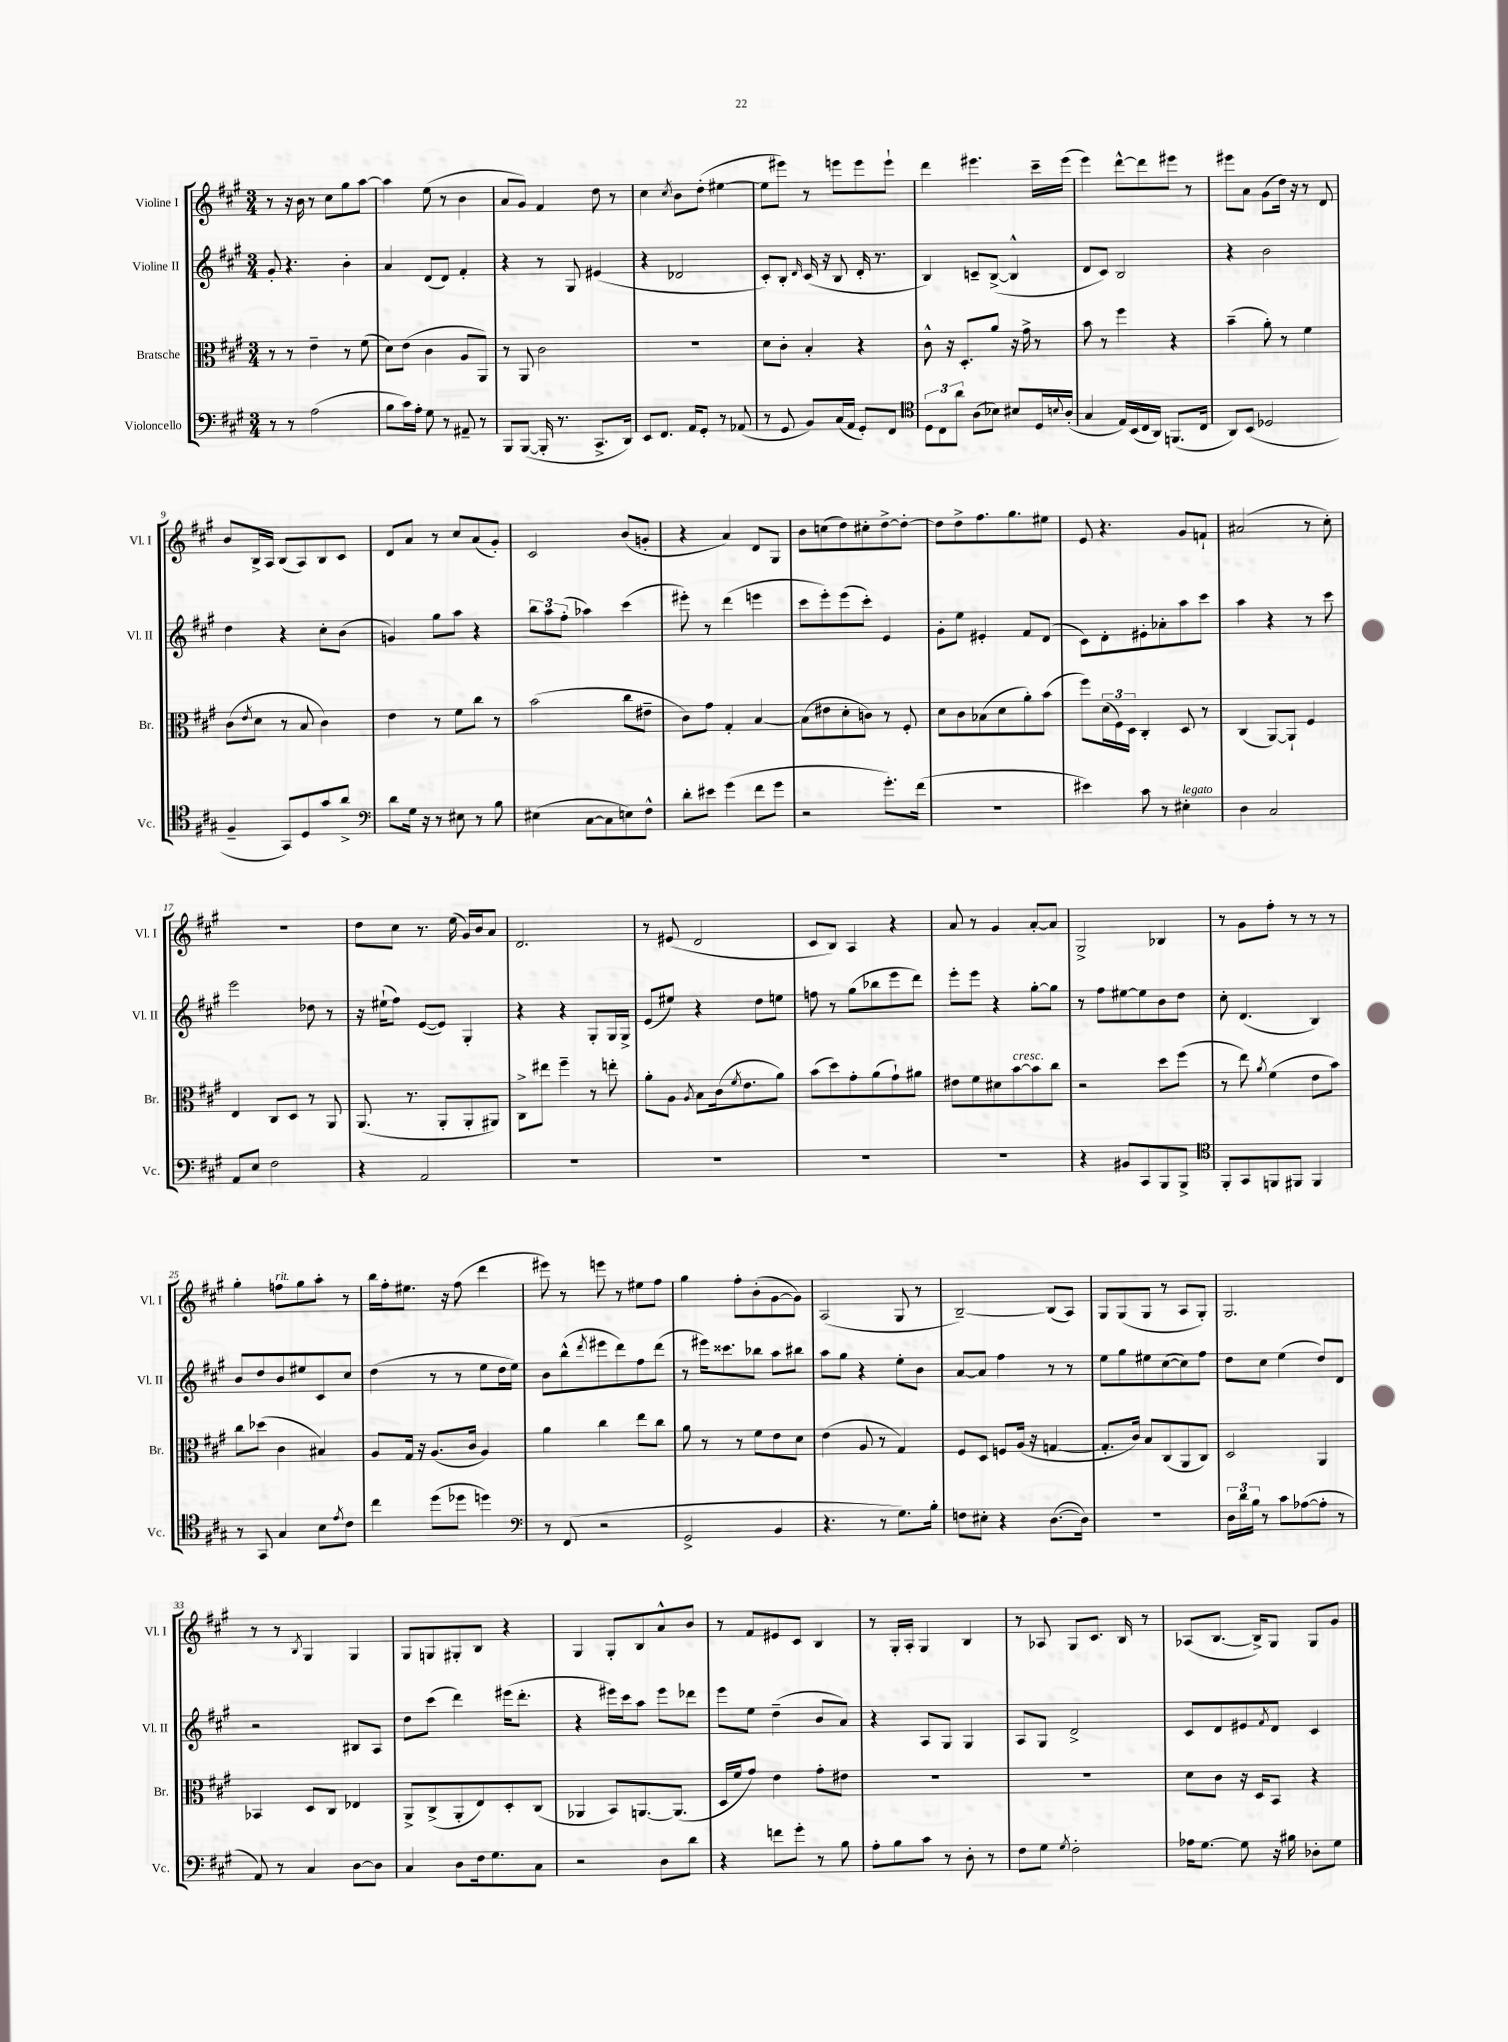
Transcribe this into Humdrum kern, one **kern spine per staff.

**kern	**kern	**kern	**kern
*part4	*part3	*part2	*part1
*staff4	*staff3	*staff2	*staff1
*I"Violoncello	*I"Bratsche	*I"Violine II	*I"Violine I
*I'Vc.	*I'Br.	*I'Vl. II	*I'Vl. I
*clefF4	*clefC3	*clefG2	*clefG2
*k[f#c#g#]	*k[f#c#g#]	*k[f#c#g#]	*k[f#c#g#]
*M3/4	*M3/4	*M3/4	*M3/4
=1	=1	=1	=1
8r	8r	8g#'/	8r
8r	8r	4.r	16r
.	.	.	16b\
(2A\	4e~\	.	8r
.	.	.	8cc#\L
.	8r	4b'\	8gg#\
.	(8f#\	.	[8aa\J
=2	=2	=2	=2
8B\L	8d\L)	4a/	4aa\]
16c#\L)	(8e\J	.	.
16A'\JJ	.	.	.
8G#\	4c#\	(8d/L	(8ee\
8r	.	8d/J)	8r
8AA#X~/	8A/L	4f#'/	4b\
8r	8AA/J)	.	.
=3	=3	=3	=3
8BBB/L	8r	4r	8a/L
([8BBB/J	8AA/	.	8g#/J)
16BBB'/]	2c#\	8r	4f#/
8.r	.	.	.
.	.	8G#/	.
8.CC#^/L	.	(4e#X/	8dd\
.	.	.	8r
16DD/Jk)	.	.	.
=4	=4	=4	=4
8EE/L	2.r	4r	4cc#\
8.FF#/J	.	.	.
.	.	.	8qcc#/
.	.	2d-X/	8b\L
16AA/KL	.	.	.
8GG#'/J	.	.	(8dd'\J
8r	.	.	[4ee#X\
(8AA-X/	.	.	.
=5	=5	=5	=5
8r	8d\L	8c#'/L)	8ee#\L]
8GG#/	8c#'\J	8B'/J	8eee#X\J)
.	.	16qqd/	.
8BB/L)	4B'/	(16c#/	8r
.	.	16r	.
(16C#/L	.	8B/	8eeen\L
16AA/JJ	.	.	.
8GG#'/L)	4r	16d'/	8eee\
.	.	8.r	.
8FF#/J	.	.	8eee`\J
=6	=6	=6	=6
*clefC4	*	*	*
12D\L	8c#^^\	4B/)	4ddd\
12C#\	.	.	.
.	16r	.	.
12a\J	.	.	.
.	8.D'/L	.	.
(8A\L	.	8cn~/L	4.eee#X\
8B-X\J)	8a/J	([8B^/J	.
8B#X/L	16r	4B^^/]	.
.	16g#^\	.	.
16D/L	8r	.	16ccc#~\LL
8qqBn/	.	.	.
(16A'/JJ	.	.	(16eee#\JJ
=7	=7	=7	=7
4G#/	8b\	8d/L	4eee\)
.	8r	8c#/J)	.
16E/LL)	4ff#\	2B/	[8ddd^^\L
(16BB/	.	.	.
16C#/	.	.	8ddd\]
16AA/JJ)	.	.	.
(8.FFn/L	4r	.	8eee#X\J
.	.	.	8r
16C#/Jk	.	.	.
=8	=8	=8	=8
8AA/L)	(4b~\	4r	8eee#X\L
(8BB/J	.	.	8a\J
2D-X/	8a'\)	2b\	(8g#\L
.	8r	.	16dd\Jk)
.	.	.	16r
.	4f#\	.	8r
.	.	.	8d/
!!LO:LB:g=z
=9	=9	=9	=9
4F#~/	(8c#\L	4dd\	8b/L
.	8qe/	.	.
.	8d\J	.	16B^/L
.	.	.	16A/JJ
8GG#/L)	8r	4r	(8B/L
8D/	8B/	.	8A/)
8g#/	4c#\)	8cc#'\L	8B/
8a^/J	.	(8b\J	8c#/J
=10	=10	=10	=10
*clefF4	*	*	*
8d\L	4e\	4gn/)	8d/L
16G#\Jk	.	.	8a/J
16r	.	.	.
8r	8r	8gg#\L	8r
8E#X\	8f#\L	8aa\J	8cc#/L
8r	8cc#\J	4r	(8a/
8B\	8r	.	8g#'/J)
=11	=11	=11	=11
(4E#X\	(2b\	12bb\L	2c#/
.	.	12aa\	.
.	.	(12ff#'\J	.
[8C#\L	.	4aa-X\)	.
8C#\]	.	.	.
8En\)	8cc#\L	(4ccc#\	(8b/L
8F#^^\J	8e#X~\J	.	8gn'/J
=12	=12	=12	=12
8d'\L	8c#\L)	8eee#X'\)	4r
8e#X\J	8g#\J	8r	.
(4g#\	4G#'/	(4ddd\	4a/)
8f#\L	[4B/	4eeen\	8d/L
8g#\J	.	.	8G#/J
=13	=13	=13	=13
2r	(8B\L]	8ccc#\L	8b\L
.	8e#X\	8eee'\)	(8ccn\
.	8d'\	(8eee\	8dd\)
.	8cn\J)	8ccc#'\J)	8cc#X'\
8.g#'\L)	8r	4e/	[8dd^\
.	8F#'/	.	8dd'\J_
(16f#\Jk	.	.	.
=14	=14	=14	=14
2.r	8d\L	8g#'\L	8dd\L]
.	8c#\	8ee\J	8dd^\
.	(8B-X\	4e#X'/	8.ff#\
.	8d\	.	.
.	.	.	8.gg#\
.	8a'\)	8f#/L	.
.	(8b\J	(8d/J	8ee#X\J
=15	=15	=15	=15
4e#X\)	8ff#\L)	8c#\L)	8e/
.	(24d\L	8d'\	4.r
.	24F#\)	.	.
.	24D\JJ	.	.
8c#\	4C#'/	8e#X'\	.
8r	.	8a-X'\	.
!LO:TX:a:i:t=legato	!	!	!
4E#X'\	8D/	8aa\	8g#/L
.	8r	8ccc#\J	8fn`/J
=16	=16	=16	=16
4D\	(4C#/	4aa\	(2a#X/
2C#/	[8AA/L)	4r	.
.	8AA`/J]	.	.
.	4F#/	8r	8r
.	.	8ccc#\	8cc#'\)
!!LO:LB:g=z
=17	=17	=17	=17
8AA/L	4E/	2eee\	2.r
8E/J	.	.	.
2F#\	8C#/L	.	.
.	8D/J	.	.
.	8r	8dd-X\	.
.	8AA/	8r	.
=18	=18	=18	=18
4r	(8.AA/	16r	8dd\L
.	.	(16ee#X`\KL	.
.	.	8ff#\J)	8cc#\J
.	8.r	.	.
2AA/	.	([8e/L	8.r
.	8AA'/L	8e/J])	.
.	.	.	(16ee\
.	8AA'/	4G#'/	16g#/LL)
.	.	.	16b/J
.	8AA#X/J)	.	8a/J
=19	=19	=19	=19
2.r	8C#^\L	4r	2.d/
.	8ee#X\J	.	.
.	4ff#~\	4r	.
.	8r	8G#'/L	.
.	8een'\	16G#/L	.
.	.	16G#^/JJ	.
=20	=20	=20	=20
2.r	8a'\L	(8e/L	8r
.	8A\J	8ee#X/J)	(8e#X/
.	8qA/	.	.
.	8B\L	4r	2d/
.	(16c#\k	.	.
.	8qf#/	.	.
.	8.e\	.	.
.	.	8dd\L	.
.	8a\J)	8een\J	.
=21	=21	=21	=21
2.r	(8b\L	8ffn\	8c#/L
.	8dd\)	8r	8B/J)
.	8g#'\	(8gg#\L	4A/
.	(8a\	8bb-X\	.
.	8g#`\)	8eee\	4r
.	8a#X\J	8ddd\J)	.
=22	=22	=22	=22
2.r	8e#X\L	8eee'\L	8a/
.	8f#\	8eee\J	8r
.	8d#X\	4r	4g#/
!	!LO:TX:a:i:t=cresc.	!	!
.	[8b\	.	.
.	8b\]	[8gg#'\L	[8a'/L
.	8cc#\J	8gg#\J]	8a/J]
=23	=23	=23	=23
4r	2r	8r	2G#^/
.	.	8ff#\L	.
8BB#X/L	.	[8ee#X\	.
8CC#/	.	8ee#\]	.
8BBB/	8dd\L	8b\	4B-X/
8BBB^/J	(8ff#\J	8dd\J	.
=24	=24	=24	=24
*clefC4	*	*	*
8FF#'/L	8r	8cc#'\	8r
8GG#/	8ee\)	(4.d/	8g#\L
.	8qa/	.	.
8FFn/	(4f#\	.	8ff#'\J
8FF#X/J	.	.	8r
4FF#/	8e\L	4B/)	8r
.	8b\J)	.	8r
!!LO:LB:g=z
=25	=25	=25	=25
8r	8cc#\L	8b/L	4gg#'\
8GG#/	(8dd-X\J	8dd/	.
!	!	!	!LO:TX:a:i:t=rit.
4G#/	4c#\	8b/	8ffn\L
.	.	8ee#X/	8gg#\
8B\L	4B#X/)	8c#/	8aa'\J
8qe/	.	.	.
8c#\J	.	8cc#/J	8r
=26	=26	=26	=26
4cc#\	8A/L	(4dd\	16bb\LL
.	.	.	16ff#'\J
.	16G#/Jk	.	8.ee#X\J
.	16r	.	.
(8dd\L	(8.A/L	8r	.
.	.	.	16r
8dd-X\J	.	8r	(8ff#\
.	16c#/Jk	.	.
4ddn\)	4A/)	8ee\L	4ddd\
.	.	16dd\L	.
.	.	16ee\JJ)	.
=27	=27	=27	=27
*clefF4	*	*	*
8r	4a\	8b\L	8eee#X\)
(8FF#/	.	(8bb^^\	8r
.	.	8qddd/	.
2r	4cc#\	8eee#X\	8eeen\
.	.	8ddd\)	8r
.	8ee\L	8ff#\	8ee#X\L
.	8cc#\J	(8ddd\J	8ff#\J
=28	=28	=28	=28
2GG#^/	8a\	8r	4gg#\
.	8r	16eee#X\KL)	.
.	.	8.ccc##X\	.
.	8r	.	8ff#'\L
.	8f#\L	8bb-X\J	(8b'\
4BB/	8e\	8aa\L	[8g#\
.	8d\J	8bb#X\J	8g#\J])
=29	=29	=29	=29
4.r	(4e\	8aa\L	(2A/
.	.	8gg#\J	.
.	8A/	4r	.
8r	8r	.	.
8.G#\L)	4G#/)	8ee'\L	8G#/
.	.	8b\J	8r
16B'\Jk	.	.	.
=30	=30	=30	=30
8Fn\L	8F#/L	[8a/L	[2B~/)
8E#X'\J	8D/J	8a/J]	.
4r	8Fn/L	4ff#\	.
.	(16A/Jk	.	.
.	16r	.	.
([8.D\L	[4Gn/	8r	(8B/L]
.	.	8r	8A/J)
16D\Jk])	.	.	.
=31	=31	=31	=31
2.r	8.G'/L]	8ee\L	8G#/L
.	.	8gg#\	(8G#/
.	16c#/Jk)	.	.
.	8B/L	8ee#X\	8G#/J
.	(8C#/	([8cc#\	8r
.	8AA/	8cc#\])	8A/L
.	8C#/J)	8ff#\J	8G#'/J)
=32	=32	=32	=32
24D\LL	2D/	8dd\L	2.G#/
24d\	.	.	.
24B\JJ	.	.	.
8r	.	8cc#\J	.
8c#\L	.	(4ee\	.
([8A-X\	.	.	.
8A-'\J]	4AA/	8dd/L)	.
8r	.	8d/J	.
!!LO:LB:g=z
=33	=33	=33	=33
8AA/)	4BB-X/	2r	8r
8r	.	.	8r
.	.	.	8qB/
4C#/	8D/L	.	4G#/
.	8C#/J	.	.
[8D\L	4E-X/	8B#X/L	4G#/
8D\J]	.	8A/J	.
=34	=34	=34	=34
4C#/	8AA^/L	8dd\L	8G#/L
.	(8C#^/	(8ccc#\J	8Gn/
8D\L	8AA'/	4ddd\)	8G#X'/
16F#\k	8E/)	.	8B/J
8.G#\	.	.	.
.	8D'/	(16eee#X\KL	4r
.	.	8.ddd'\J	.
8C#\J	(8C#/J	.	.
=35	=35	=35	=35
2r	4AA-X/	4r	4G#/
.	8BB/L)	16eee#X\LL)	8G#'/L
.	.	16ccc#\J	.
.	[8.AAn/	8aa\J	8B/
8D\L	.	8eee#\L	8a^^/
.	(8.AA/J]	.	.
8d\J	.	8ddd-X\J	8b/J
=36	=36	=36	=36
4r	16D/LL	8eee\L	8r
.	16f#/J	.	.
.	8g#/J)	8ee\J	8f#/L
8fn\L	4e\	(4dd~\	8e#X/
8g#'\J	.	.	8c#/J
8r	8g#'\L	8b/L	4B/
8B\	8e#X\J	8a/J)	.
=37	=37	=37	=37
8A'\L	2.r	4r	8r
8B\	.	.	16G#'/LL
.	.	.	16A'/JJ
8c#\J	.	8A/L	4G#/
8r	.	8G#/J	.
8D'\	.	4G#/	4B/
8r	.	.	.
=38	=38	=38	=38
8F#\L	2.r	8A/L	8r
8G#\J	.	8G#/J	8A-X/
8qG#/	.	.	.
2F#'\	.	2d^/	8G#/L
.	.	.	8.c#/J
.	.	.	16B/
.	.	.	8r
=39	=39	=39	=39
16A-X\KL	8d\L	8c#/L	(8A-X/L
[8.G#\J	.	.	.
.	8c#\J	8d/	[8.B/J
8G#\]	16r	8e#X/	.
.	16D/KL	.	16B^/KL])
.	.	8qf#/	.
16r	8BB/J	8d/J	8G#/J
16B#X\	.	.	.
8D-X'\L	4r	4c#/	8G#/L
8G#\J	.	.	8g#/J
==	==	==	==
*-	*-	*-	*-
